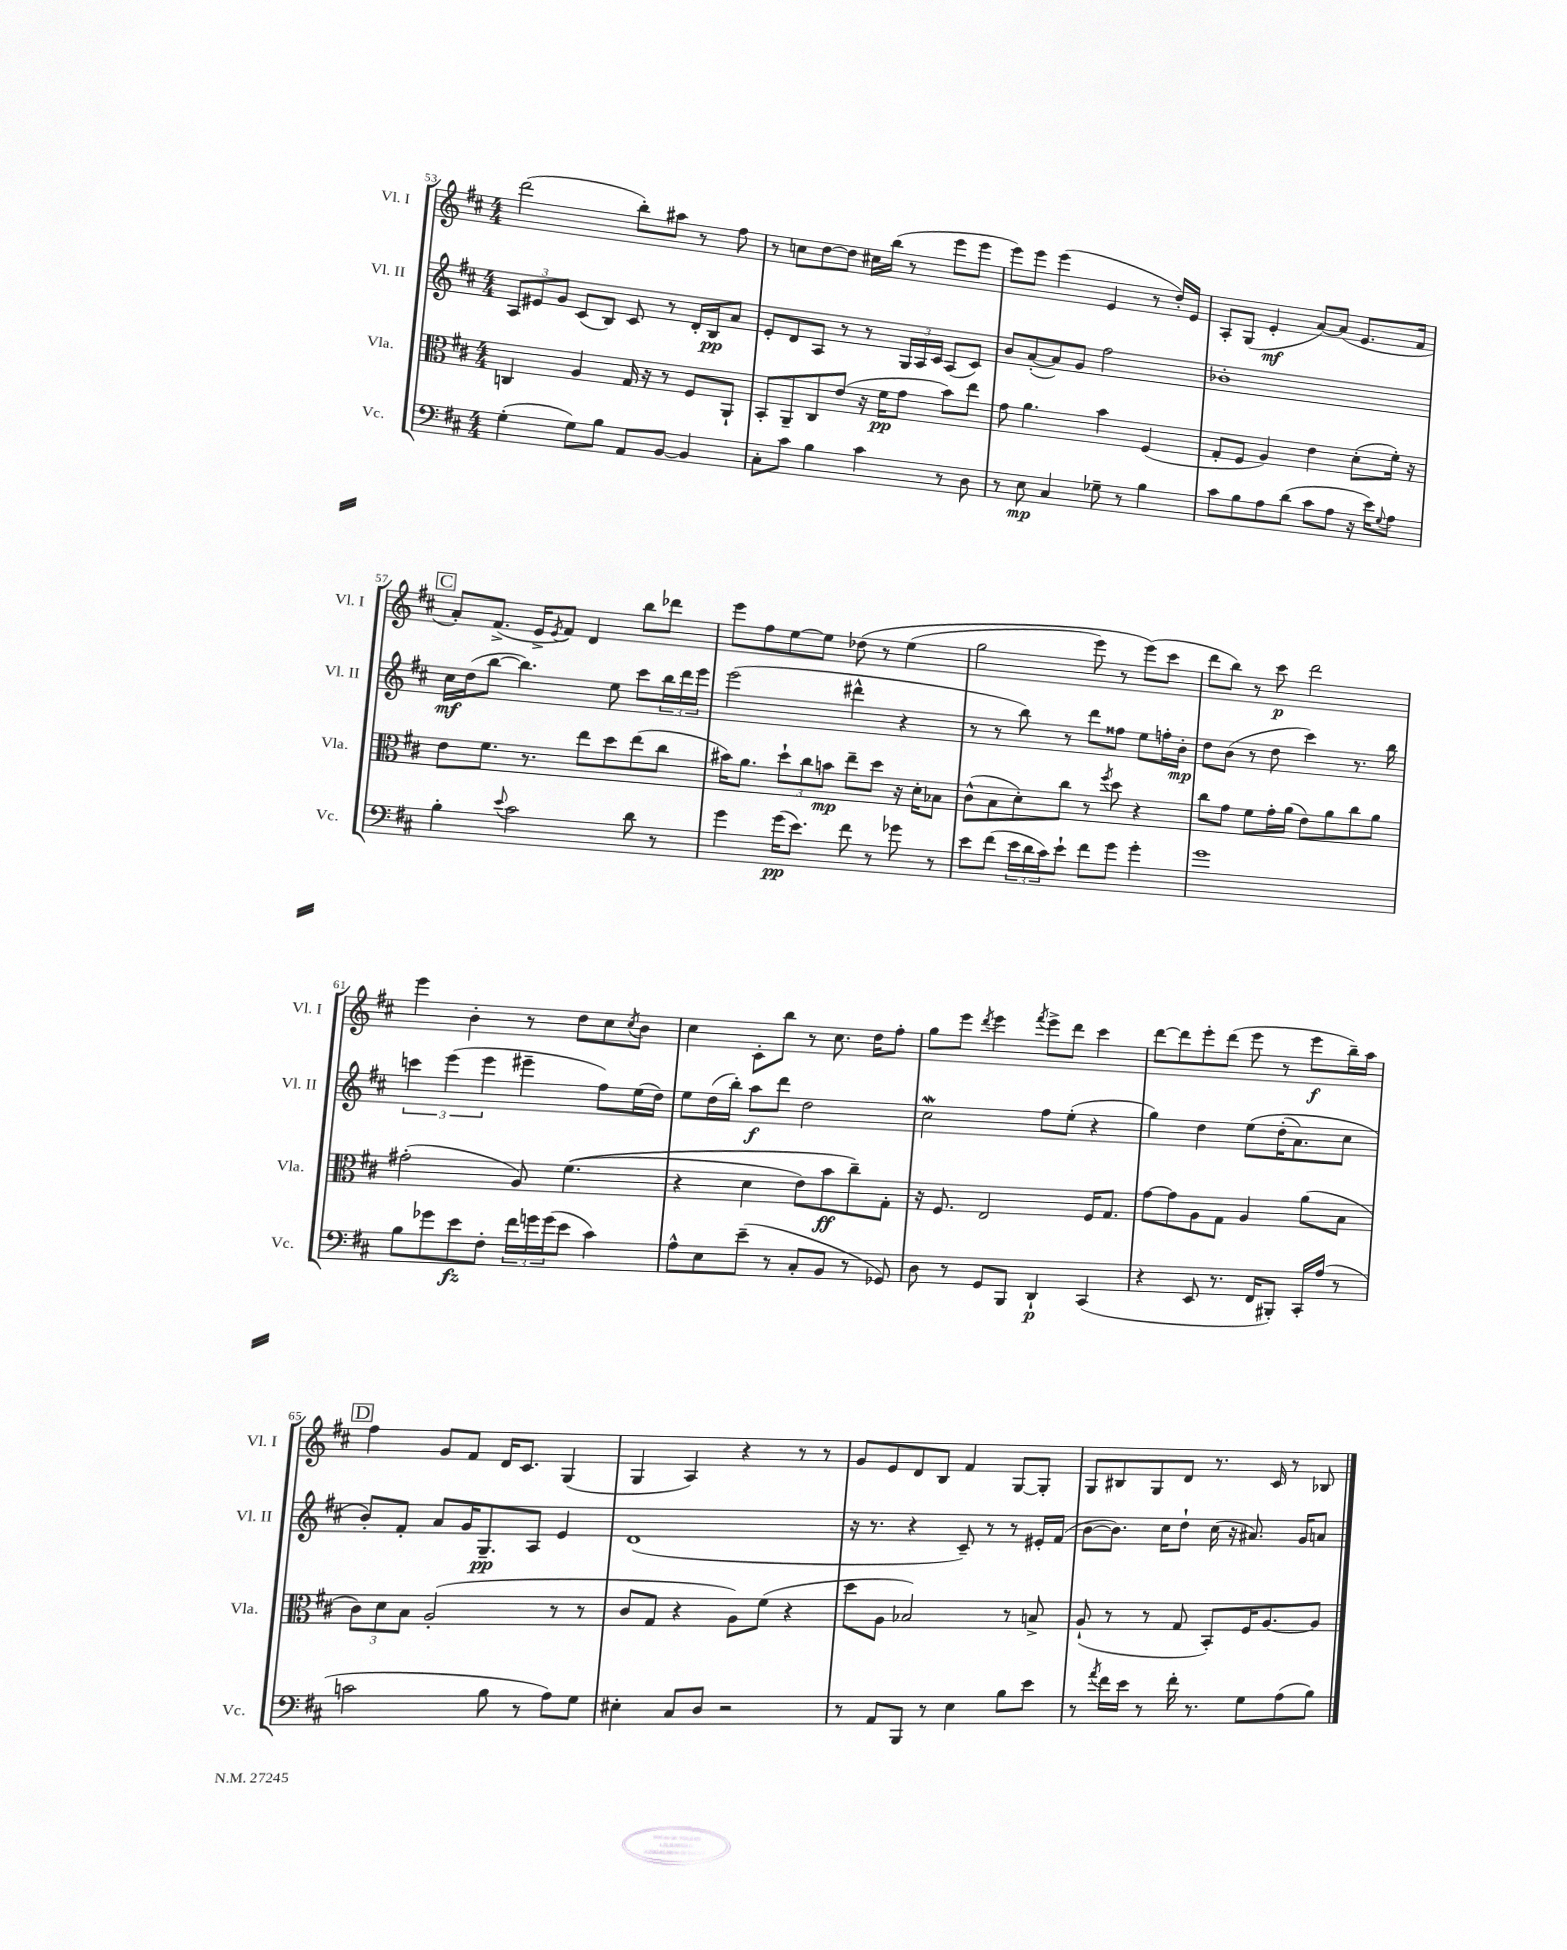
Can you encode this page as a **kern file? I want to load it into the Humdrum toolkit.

**kern	**dynam	**kern	**dynam	**kern	**dynam	**kern	**dynam
*part4	*part4	*part3	*part3	*part2	*part2	*part1	*part1
*staff4	*staff4	*staff3	*staff3	*staff2	*staff2	*staff1	*staff1
*I"Vc.	*	*I"Vla.	*	*I"Vl. II	*	*I"Vl. I	*
*I'Vc.	*	*I'Vla.	*	*I'Vl. II	*	*I'Vl. I	*
*clefF4	*	*clefC3	*	*clefG2	*	*clefG2	*
*k[f#c#]	*	*k[f#c#]	*	*k[f#c#]	*	*k[f#c#]	*
*M4/4	*	*M4/4	*	*M4/4	*	*M4/4	*
=53	=53	=53	=53	=53	=53	=53	=53
(4G'\	.	4Cn/	.	12A/L	.	(2ddd\	.
.	.	.	.	12e#X/	.	.	.
.	.	.	.	12g/J	.	.	.
8G\L)	.	4A/	.	(8c#/L	.	.	.
8B\J	.	.	.	8B/J)	.	.	.
8AA/L	.	16G/	.	8c#/	.	8bb'\L)	.
.	.	16r	.	.	.	.	.
[8BB/J	.	8r	.	8r	.	8aa#X\J	.
4BB/]	.	8F#/L	.	16d'/LL	.	8r	.
.	.	.	.	16B/J	pp	.	.
.	.	8AA`/J	.	8a/J	.	8ff#\	.
=54	=54	=54	=54	=54	=54	=54	=54
8C#'\L	.	8BB'/L	.	8e'/L	.	8r	.
8c#\J	.	8AA~/	.	8d/	.	8ccn\L	.
4B\	.	8C#/	.	8A/J	.	[8dd\	.
.	.	(8e/J	.	8r	.	8dd\J]	.
4c#\	.	16r	.	8r	.	16cc#X\LL	.
.	.	16f#\KL	pp	.	.	(16bb\JJ	.
.	.	8g\J	.	24G/LL	.	8r	.
.	.	.	.	24A/	.	.	.
.	.	.	.	24c#/JJ	.	.	.
8r	.	8b\L)	.	(8A/L	.	8eee\L	.
8D\	.	8ee\J	.	8c#/J)	.	8eee\J	.
=55	=55	=55	=55	=55	=55	=55	=55
8r	.	8g\	.	8b/L	.	8eee\L)	.
8E\	mp	4.a\	.	([8a'/	.	8eee\J	.
4C#/	.	.	.	8a/])	.	(4eee\	.
.	.	.	.	8g/J	.	.	.
8G-X~\	.	4b\	.	2ff#\	.	4e/	.
8r	.	.	.	.	.	.	.
4B\	.	(4F#/	.	.	.	8r	.
.	.	.	.	.	.	16dd'/LL)	.
.	.	.	.	.	.	16e/JJ	.
=56	=56	=56	=56	=56	=56	=56	=56
8c#\L	.	8G'/L	.	1b-X'	.	8A'/L	.
8B\	.	8F#/J	.	.	.	(8G/J	.
8A\	.	4A/)	.	.	.	4e'/	mf
(8d\J	.	.	.	.	.	.	.
8c#\L	.	4e\	.	.	.	[8a/L)	.
8A\J	.	.	.	.	.	(8a/J]	.
16r	.	(8d'\L	.	.	.	8.e/L	.
16e\KL)	.	.	.	.	.	.	.
8qqG/	.	.	.	.	.	.	.
8A\J	.	16f#'\Jk)	.	.	.	.	.
.	.	16r	.	.	.	16f#/Jk	.
!!LO:LB:g=z
!!LO:REH:place=s1:t=C
=57	=57	=57	=57	=57	=57	=57	=57
4B'\	.	8e\L	.	16cc#\LL	mf	8a'/L)	.
.	.	.	.	(16dd\J	.	.	.
.	.	8.f#\J	.	[8bb\J	.	(8.f#^/J	.
8qqe/	.	.	.	.	.	.	.
2c#\	.	.	.	4.bb\])	.	.	.
.	.	8.r	.	.	.	16e^/KL	.
.	.	.	.	.	.	8qe/	.
.	.	.	.	.	.	8f#/J)	.
.	.	8ee\L	.	.	.	4d/	.
.	.	8dd\	.	8ee\	.	.	.
8d\	.	(8ee\	.	8ccc#\L	.	8bb\L	.
8r	.	8cc#\J	.	24bb\L	.	8ddd-X\J	.
.	.	.	.	24ddd\	.	.	.
.	.	.	.	24eee\JJ	.	.	.
=58	=58	=58	=58	=58	=58	=58	=58
4g\	.	16b#X\KL)	.	(2eee\	.	8eee\L	.
.	.	8.a\J	.	.	.	.	.
.	.	.	.	.	.	8ff#\	.
(16g\KL	pp	12dd`\L	.	.	.	[8ee\	.
8.e\J)	.	.	.	.	.	.	.
.	.	12cc#\	.	.	.	.	.
.	.	.	.	.	.	8ee\J]	.
.	.	12bn\J	mp	.	.	.	.
8f#\	.	8ee~\L	.	4ddd#X^^\	.	(8dd-X\	.
8r	.	8dd\J	.	.	.	8r	.
8g-X\	.	16r	.	4r	.	(4ee\	.
.	.	16d'\KL	.	.	.	.	.
8r	.	8B-X\J	.	.	.	.	.
=59	=59	=59	=59	=59	=59	=59	=59
8e\L	.	(8c#^^\L	.	8r	.	2gg\	.
(8f#\J	.	8B\	.	8r	.	.	.
24e\LL	.	8d'\)	.	8bb\)	.	.	.
24d\	.	.	.	.	.	.	.
24c#\J)	.	.	.	.	.	.	.
8e`\J	.	8cc#\J	.	8r	.	.	.
8f#\L	.	8r	.	8ddd\L	.	8eee\)	.
.	.	8qff#/	.	.	.	.	.
8g\J	.	8dd\	.	8ff##X\J	.	8r	.
4g'\	.	4r	.	8ee\L	.	(8eee\L)	.
.	.	.	.	16ffn'\L	.	8ccc#\J	.
.	.	.	.	16b'\JJ	mp	.	.
=60	=60	=60	=60	=60	=60	=60	=60
1g	.	8cc#\L	.	8dd\L	.	8ddd\L	.
.	.	8g\J	.	(8b\J	.	8bb\J)	.
.	.	8f#\L	.	8r	.	8r	.
.	.	16g'\L	.	8dd\	.	8ccc#\	p
.	.	(16a\JJ	.	.	.	.	.
.	.	8e\L)	.	4ccc#\)	.	2ddd\	.
.	.	8a\	.	.	.	.	.
.	.	8cc#\	.	8.r	.	.	.
.	.	8a\J	.	.	.	.	.
.	.	.	.	16bb\	.	.	.
!!LO:LB:g=z
=61	=61	=61	=61	=61	=61	=61	=61
8B\L	.	(2g#X'\	.	6cccn\	.	4eee\	.
8g-X\	.	.	.	.	.	.	.
.	.	.	.	(6eee\	.	.	.
8e\	fz	.	.	.	.	4b'\	.
.	.	.	.	6eee\	.	.	.
8F#'\J	.	.	.	.	.	.	.
24f#\LL	.	8A/)	.	4eee#X~\	.	8r	.
24gn\	.	.	.	.	.	.	.
(24g\J	.	.	.	.	.	.	.
8e\J	.	((4.f#\	.	.	.	8dd\L	.
4c#\)	.	.	.	8ff#\L)	.	8cc#\	.
.	.	.	.	.	.	8qcc#/	.
.	.	.	.	(16ee\L	.	8b\J	.
.	.	.	.	16dd\JJ)	.	.	.
=62	=62	=62	=62	=62	=62	=62	=62
8A^^\L	.	4r	.	8ee\L	.	4cc#\	.
8E\	.	.	.	(16dd\L	.	.	.
.	.	.	.	16bb'\JJ)	.	.	.
(8e~\J	.	4d\	.	8aa\L	f	8c#'\L	.
8r	.	.	.	8ddd\J	.	8bb\J	.
8C#'/L	.	8e\L)	.	2dd\	.	8r	.
8BB/J	.	8b\	ff	.	.	8.cc#\	.
8r	.	8cc#~\)	.	.	.	.	.
.	.	.	.	.	.	16dd\KL	.
8GG-X/)	.	8G'\J	.	.	.	8ff#'\J	.
=63	=63	=63	=63	=63	=63	=63	=63
8D\	.	16r	.	2cc#W\	.	8gg\L	.
.	.	8.F#/	.	.	.	.	.
8r	.	.	.	.	.	8eee\J	.
.	.	.	.	.	.	8qddd/	.
8GG/L	.	2E/	.	.	.	4eee\	.
8BBB/J	.	.	.	.	.	.	.
.	.	.	.	.	.	8qfff#/	.
4DD`/	p	.	.	8ff#\L	.	8eee^\L	.
.	.	.	.	(8ee'\J	.	8ddd\J	.
(4CC#/	.	16F#/KL	.	4r	.	4ccc#\	.
.	.	8.G/J	.	.	.	.	.
=64	=64	=64	=64	=64	=64	=64	=64
4r	.	[8g\L	.	4gg\)	.	[8ddd\L	.
.	.	8g\]	.	.	.	8ddd\]	.
8EE/	.	8A\	.	4dd\	.	8eee'\	.
8.r	.	8G\J	.	.	.	(8ddd\J	.
.	.	4A/	.	(8ee\L	.	8eee\	.
16FF#/KL	.	.	.	.	.	.	.
8BBB#X'/J)	.	.	.	(16dd'\K	.	8r	.
.	.	.	.	8.a\)	.	.	.
16CC#'/LL	.	(8a\L	.	.	.	8eee\L	f
(16A/JJ	.	.	.	.	.	.	.
8r	.	8B\J	.	8cc#\J	.	16bb~\L)	.
.	.	.	.	.	.	16aa\JJ	.
!!LO:LB:g=z
!!LO:REH:place=s1:t=D
=65	=65	=65	=65	=65	=65	=65	=65
2cn\	.	12c#\L)	.	8b'/L)	.	4ff#\	.
.	.	12d\	.	.	.	.	.
.	.	.	.	8f#'/J	.	.	.
.	.	12B\J	.	.	.	.	.
.	.	(2A'/	.	8a/L	.	8g/L	.
.	.	.	.	16g/K	.	8f#/J	.
.	.	.	.	8.G~/	pp	.	.
8B\	.	.	.	.	.	16d/KL	.
.	.	.	.	.	.	8.c#/J	.
8r	.	.	.	8A/J	.	.	.
8A\L)	.	8r	.	4e/	.	(4G/	.
8G\J	.	8r	.	.	.	.	.
=66	=66	=66	=66	=66	=66	=66	=66
4E#X'\	.	8c#/L	.	(1d	.	4G/	.
.	.	8G/J	.	.	.	.	.
8C#/L	.	4r	.	.	.	4A/)	.
8D/J	.	.	.	.	.	.	.
2r	.	8A\L)	.	.	.	4r	.
.	.	(8f#\J	.	.	.	.	.
.	.	4r	.	.	.	8r	.
.	.	.	.	.	.	8r	.
=67	=67	=67	=67	=67	=67	=67	=67
8r	.	8dd\L	.	16r	.	8g/L	.
.	.	.	.	8.r	.	.	.
8AA/L	.	8A\J	.	.	.	8e/	.
8BBB/J	.	2B-X/)	.	4r	.	8d/	.
8r	.	.	.	.	.	8B/J	.
4E\	.	.	.	8c#~/)	.	4f#/	.
.	.	.	.	8r	.	.	.
8B\L	.	8r	.	8r	.	[8G/L	.
8e\J	.	8Bn^/	.	16e#X'/LL	.	8G'/J]	.
.	.	.	.	(16f#/JJ	.	.	.
=68	=68	=68	=68	=68	=68	=68	=68
8r	.	(8A`/	.	[8b\L	.	8G/L	.
8qa/	.	.	.	.	.	.	.
16f#\LL	.	8r	.	8.b\J])	.	8B#X/	.
16e\JJ	.	.	.	.	.	.	.
8r	.	8r	.	.	.	8G/	.
.	.	.	.	16cc#\KL	.	.	.
16f#'\	.	8G/	.	8dd`\J	.	8d/J	.
8.r	.	.	.	.	.	.	.
.	.	8BB'/L)	.	(16cc#\	.	8.r	.
.	.	.	.	16r	.	.	.
8G\L	.	16F#/K	.	8.a#X/)	.	.	.
.	.	[8.A/	.	.	.	16c#/	.
(8A\	.	.	.	.	.	8r	.
.	.	.	.	16g/KL	.	.	.
8B\J)	.	8A/J]	.	8an/J	.	8B-X/	.
==	==	==	==	==	==	==	==
*-	*-	*-	*-	*-	*-	*-	*-
